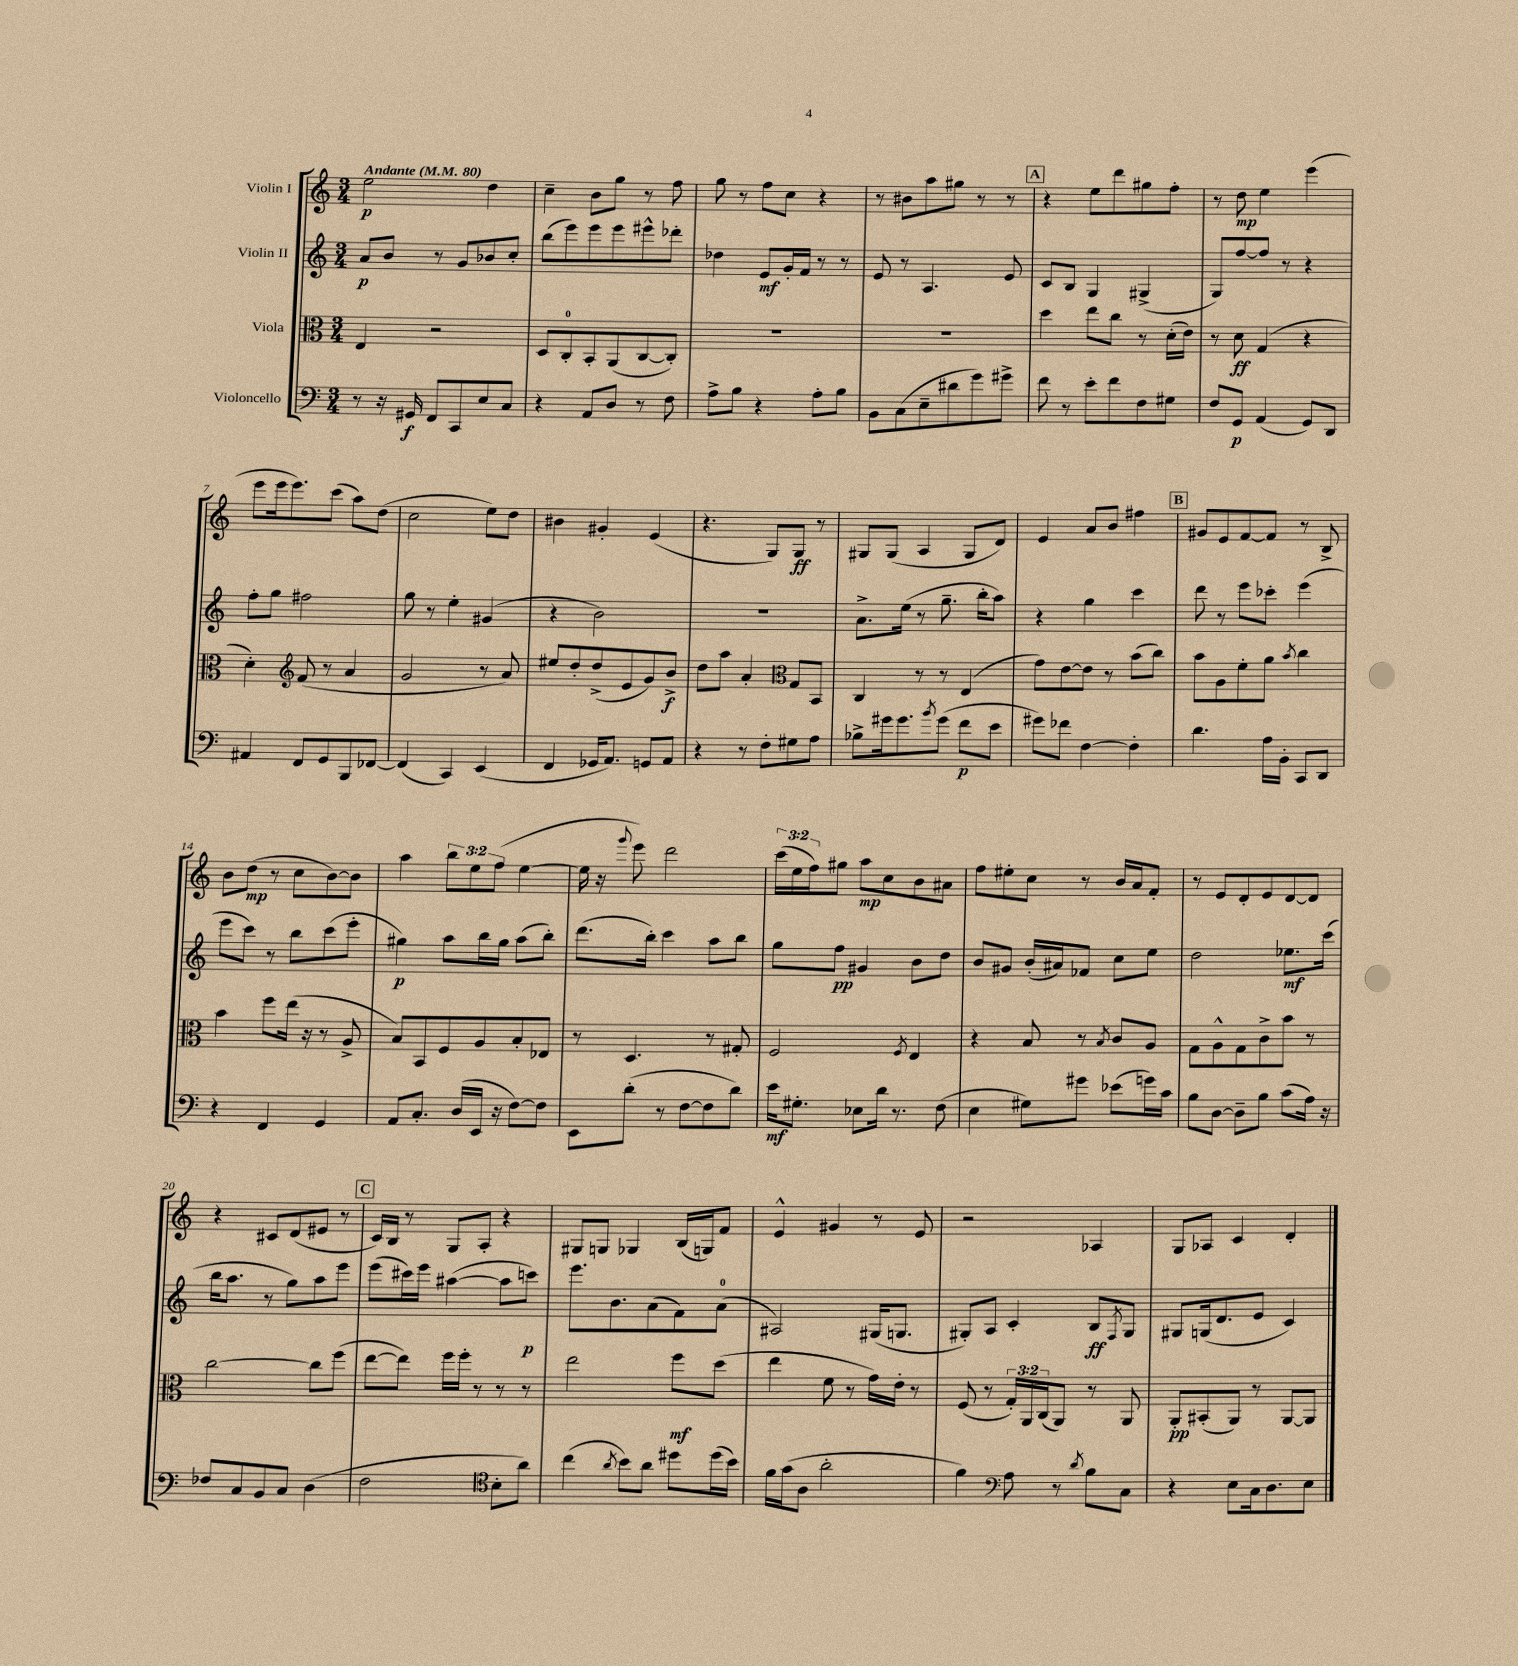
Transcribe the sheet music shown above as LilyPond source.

<<
\new StaffGroup <<
\new Staff = "s0" \with { instrumentName = "Violin I" } {
    \clef treble \key c \major \numericTimeSignature \time 3/4 \override Staff.TupletNumber.text = #tuplet-number::calc-fraction-text \tempo "Andante" 4 = 80
    e''2\p d''4 |
    c''4-- b'8 g''8 r8 f''8 |
    g''8 r8 f''8 c''8 r4 |
    r8 bis'8 a''8 gis''8 r8 r8 |
    \mark \markup { \box "A" } r4 e''8 d'''8 gis''8 f''8-. |
    r8 d''8\mp e''4 e'''4( |
    e'''8 e'''16 e'''8.) c'''8( a''8) d''8( |
    c''2 e''8) d''8 |
    bis'4 gis'4-. e'4( |
    r4. g8) g8\ff r8 |
    gis8 gis8( a4 gis8 d'8) |
    e'4 a'8 b'8 fis''4 |
    \mark \markup { \box "B" } gis'8 e'8 f'8~ f'8 r8 b8-> |
    b'8 d''8\mp( r8 c''8 b'8~) b'8 |
    a''4 \tuplet 3/2 { b''8 e''8 f''8( } e''4~ |
    e''16 r16 \appoggiatura { g'''8 } e'''8) d'''2 |
    \tuplet 3/2 { c'''16( e''16 f''16) } gis''8 a''8\mp c''8 b'8 ais'8 |
    f''8 eis''8-. c''8 r8 b'16 a'16 f'8-. |
    r8 e'8 d'8-. e'8 d'8~ d'8 |
    r4 cis'8 d'8( eis'8 r8 |
    \mark \markup { \box "C" } c'16) b16 r8 g8 a8-. r4 |
    gis8 g8 ges4 b16( g16) f'8 |
    e'4-^ gis'4 r8 e'8 |
    r2 aes4 |
    g8 aes8 c'4 d'4-. \bar "|." |
}
\new Staff = "s1" \with { instrumentName = "Violin II" } {
    \clef treble \key c \major \numericTimeSignature \time 3/4
    a'8\p b'8 r8 g'8 bes'8 c''8-. |
    b''8( e'''8) e'''8 e'''8 eis'''8-^ des'''8-. |
    des''4 e'8\mf g'16-. f'16 r8 r8 |
    e'8 r8 a4. e'8 |
    \mark \markup { \box "A" } c'8 b8 g4 gis4->( |
    g8) f''8~ f''8 r8 r4 |
    f''8-. g''8 fis''2 |
    g''8 r8 e''4-. gis'4( |
    r4 b'2) |
    R2. |
    a'8.-> e''16( r8 g''8.-- b''16-. a''8) |
    r4 g''4 c'''4 |
    \mark \markup { \box "B" } d'''8 r8 e'''8 ces'''8-. e'''4( |
    e'''8 c'''8) r8 b''8 c'''8( e'''8-. |
    gis''4\p) a''8 b''16 gis''16 a''8( b''8-.) |
    d'''8.( b''16-.) c'''4 a''8 b''8 |
    g''8 f''8\pp gis'4 b'8 d''8 |
    b'8 gis'8 b'16-.( ais'16) fes'8 c''8 e''8 |
    d''2 ees''8.\mf c'''16( |
    b''16 a''8. r8 g''8) a''8 e'''8 |
    \mark \markup { \box "C" } e'''8( cis'''16) e'''16 ais''4~( ais''8 c'''8\p) |
    e'''8. b'8. a'8( f'8) a'8-0( |
    ais2) gis16( g8. |
    gis8-.) a8 c'4-. b8\ff \acciaccatura { f8 } gis8 |
    gis8 g16( d'8. e'8 c'4) \bar "|." |
}
\new Staff = "s2" \with { instrumentName = "Viola" } {
    \clef alto \key c \major \numericTimeSignature \time 3/4 \override Staff.TupletNumber.text = #tuplet-number::calc-fraction-text
    e4 r2 |
    d8 c8-0-. b,8-. a,8( c8~ c8-.) |
    R2. |
    R2. |
    \mark \markup { \box "A" } d''4 e''8 c''8 r8 d'16-.( e'16) |
    r8 d'8\ff g4( r4 |
    d'4-.) \clef treble f'8( r8 a'4 |
    g'2 r8 a'8) |
    eis''8 d''8-. d''8->( e'8 g'8) b'8->\f |
    d''8 a''8 a'4-. \clef alto g8 b,8 |
    c4 r8 r8 e4( |
    g'8) e'8~ e'8 r8 b'8( c''8) |
    \mark \markup { \box "B" } b'8 a8 f'8-. a'8 \acciaccatura { b'8 } c''4 |
    b'4 f''8 e''16( r16 r8 a8-> |
    b8) b,8 f8 a8 b8-. ees8 |
    r8 d4. r8 gis8-. |
    f2 \acciaccatura { f8 } e4 |
    r4 b8 r8 \acciaccatura { b8 } c'8 a8 |
    g8 a8-^ g8 c'8-> b'8 r8 |
    c''2~ c''8 f''8( |
    \mark \markup { \box "C" } e''8~ e''8) f''16 f''16-. r8 r8 r8 |
    e''2 f''8\mf d''8( |
    e''4 f'8 r8 g'16) e'16-. r8 |
    f8( r8 \tuplet 3/2 { g16-.) a,16 c16( } a,8) r8 a,8 |
    a,8-.\pp bis,8-.( a,8) r8 a,8~ a,8 \bar "|." |
}
\new Staff = "s3" \with { instrumentName = "Violoncello" } {
    \clef bass \key c \major \numericTimeSignature \time 3/4
    r8 r16 gis,16\f f,8 c,8 e8 c8 |
    r4 a,8 d8 r8 f8 |
    a8-> b8 r4 a8-. b8 |
    b,8 c8( e8-- dis'8 g'8) gis'8-> |
    \mark \markup { \box "A" } f'8 r8 e'8-. f'8 f8 gis8 |
    f8 g,8\p a,4( g,8) d,8 |
    ais,4 f,8 g,8 b,,8 fes,8~ |
    fes,4( c,4) e,4( |
    f,4 ges,16 a,8.) g,8 a,8 |
    r4 r8 f8-. gis8 a8 |
    bes8-> gis'16 gis'8. \acciaccatura { b'8 } gis'8( f'8\p e'8 |
    gis'8) fes'8 f4~ f4-. |
    \mark \markup { \box "B" } d'4. a16 b,16-. c,8 d,8 |
    r4 f,4 g,4 |
    a,8 c8.-. d16( e,16 r16 f8~) f8 |
    e,8 d'8-.( r8 f8~ f8 d'8) |
    e'16\mf gis8.-. ees8 d'16 r8. f8( |
    e4 gis8) gis'8 ees'8( g'16) c'16 |
    b8 d8~ d8-- b8 c'8( a16) r16 |
    fes8 c8 b,8 c8 d4( |
    \mark \markup { \box "C" } f2 \clef tenor b8-. a'8) |
    c''4( \acciaccatura { a'8 } b'8) a'8 dis''8 dis''16( b'16) |
    f'16 g'16( a8 a'2-. |
    f'4) \clef bass a8 r8 \acciaccatura { d'8 } b8 c8 |
    r4 e8 c16 d8. e8 \bar "|." |
}
>>
>>
